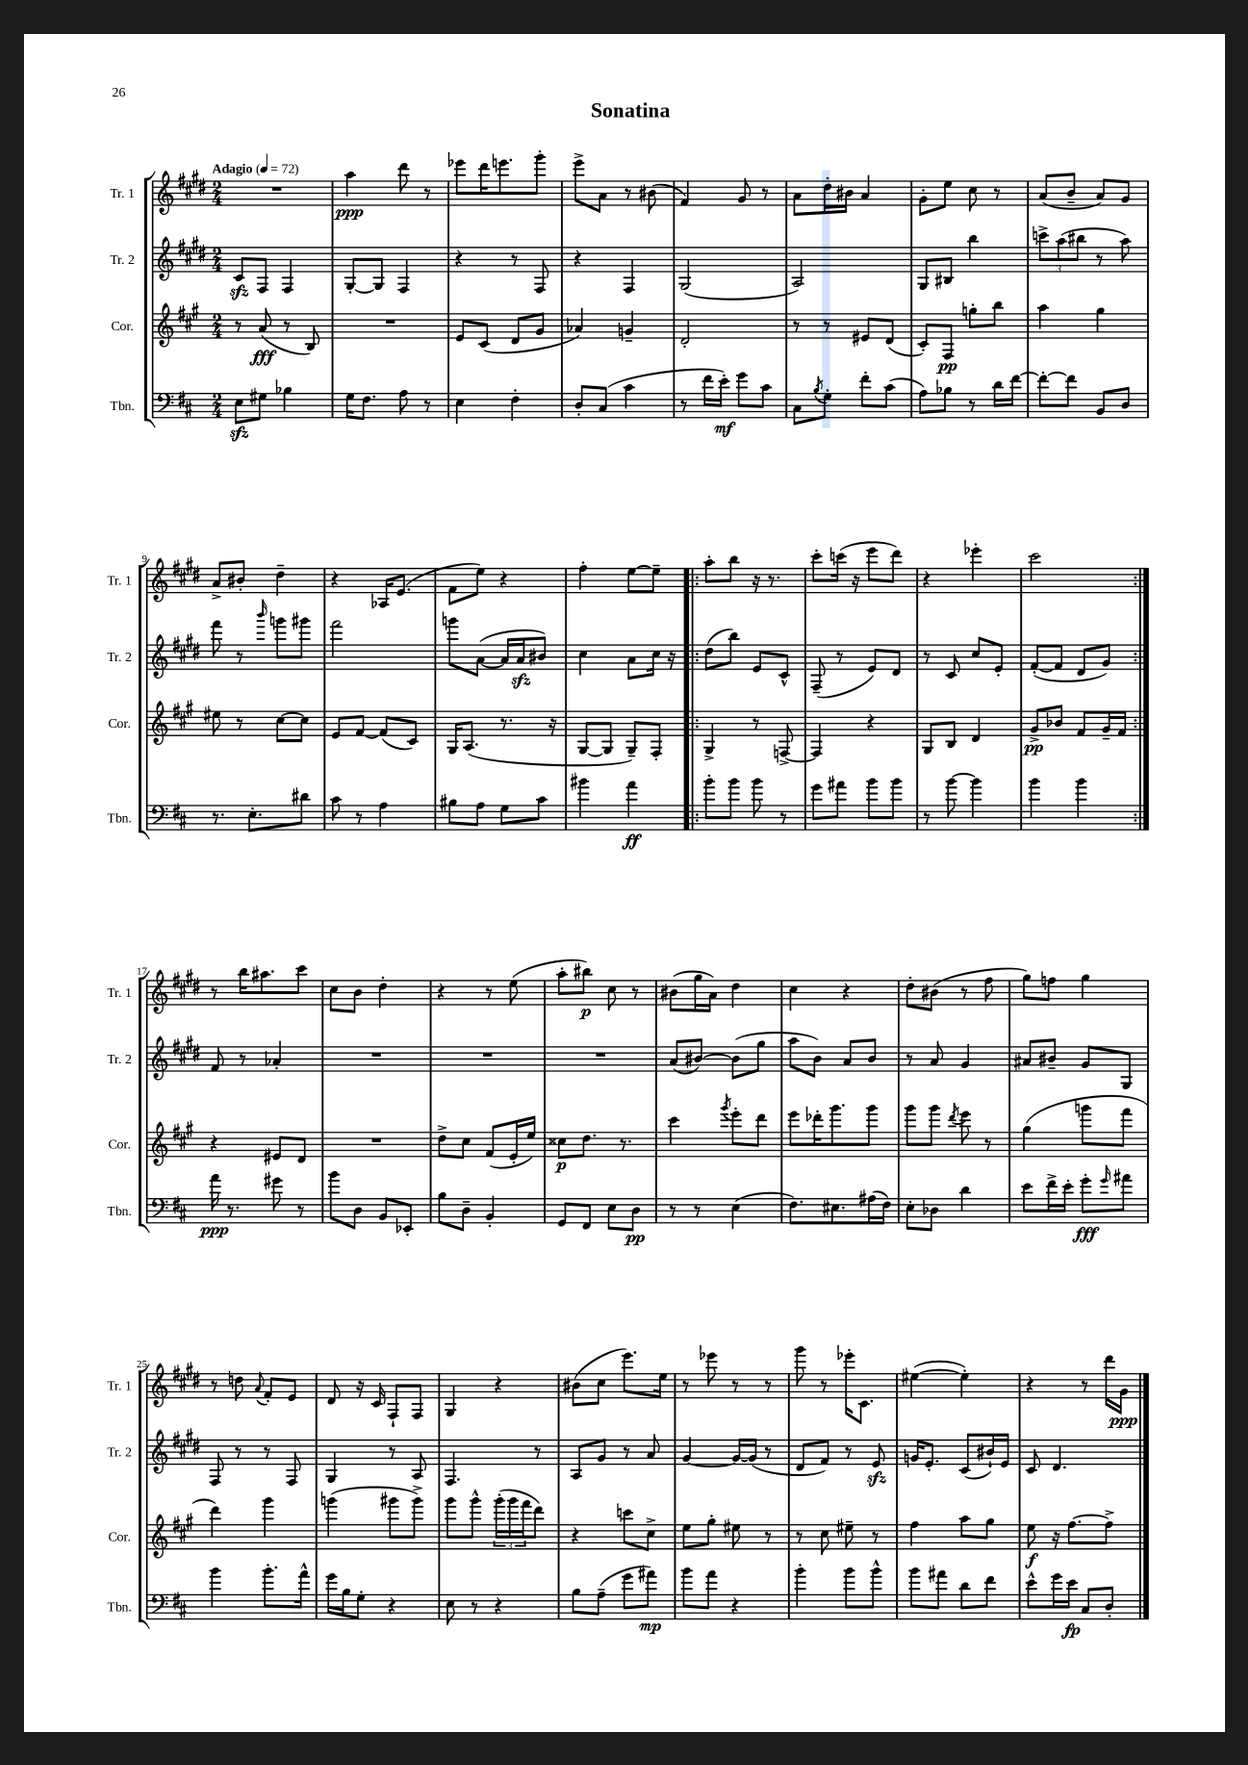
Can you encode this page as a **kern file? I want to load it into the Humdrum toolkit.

**kern	**dynam	**kern	**dynam	**kern	**kern	**dynam
*part4	*part4	*part3	*part3	*part2	*part1	*part1
*staff4	*staff4	*staff3	*staff3	*staff2	*staff1	*staff1
*I"Tbn.	*	*I"Cor.	*	*I"Tr. 2	*I"Tr. 1	*
*I'Tbn.	*	*I'Cor.	*	*I'Tr. 2	*I'Tr. 1	*
*clefF4	*	*clefG2	*	*clefG2	*clefG2	*
*k[f#c#]	*	*k[f#c#g#]	*	*k[f#c#g#d#]	*k[f#c#g#d#]	*
*M2/4	*	*M2/4	*	*M2/4	*M2/4	*
*MM72	*	*MM72	*	*MM72	*MM72	*
=1	=1	=1	=1	=1	=1	=1
!	!	!	!	!	!LO:TX:a:B:t=Adagio	!
8Ezz\L	.	8r	.	8c#zz/L	2r	.
8G#X\J	.	(8a/	fff	8F#/J	.	.
4B-X\	.	8r	.	4F#/	.	.
.	.	8B/)	.	.	.	.
=2	=2	=2	=2	=2	=2	=2
16G\KL	.	2r	.	[8G#'/L	4aa\	ppp
8.F#\J	.	.	.	.	.	.
.	.	.	.	8G#/J]	.	.
8A\	.	.	.	4F#/	8ddd#\	.
8r	.	.	.	.	8r	.
=3	=3	=3	=3	=3	=3	=3
4E\	.	8e/L	.	4r	8eee-X\L	.
.	.	(8c#/J	.	.	16ddd#\K	.
.	.	.	.	.	8.eeen\	.
4F#'\	.	8d/L	.	8r	.	.
.	.	8g#/J	.	8F#/	8ggg#'\J	.
=4	=4	=4	=4	=4	=4	=4
8D'/L	.	4a-X/)	.	4r	8eee^\L	.
(8C#/J	.	.	.	.	8a\J	.
4c#\	.	4gn~/	.	4F#/	8r	.
.	.	.	.	.	(8b#X\	.
=5	=5	=5	=5	=5	=5	=5
8r	.	2d'/	.	(2G#/	4f#/)	.
16f#\LL	.	.	.	.	.	.
16e'\JJ)	mf	.	.	.	.	.
8g\L	.	.	.	.	8g#/	.
8c#\J	.	.	.	.	8r	.
=6	=6	=6	=6	=6	=6	=6
8C#\L	.	8r	.	2A/)	8a\L	.
8qB/	.	.	.	.	.	.
8G'\J	.	8r	.	.	16dd#'\L	.
.	.	.	.	.	16b#X\JJ	.
8f#'\L	.	8e#X/L	.	.	4a/	.
(8c#\J	.	(8d/J	.	.	.	.
=7	=7	=7	=7	=7	=7	=7
8A\L)	.	8c#'/L)	.	8G#/L	8g#'\L	.
8B-X\J	.	8F#/J	pp	8B#X/J	8ee\J	.
8r	.	8ggn'\L	.	4bb\	8cc#\	.
16d\LL	.	8bb\J	.	.	8r	.
[16f#\JJ	.	.	.	.	.	.
=8	=8	=8	=8	=8	=8	=8
8f#'\L_	.	4aa\	.	12cccn^\L	(8a/L	.
.	.	.	.	(12aa\	.	.
8f#\J]	.	.	.	.	8b~/J	.
.	.	.	.	12bb#X\J	.	.
8BB/L	.	4gg#\	.	8r	8a/L)	.
8D/J	.	.	.	8aa\)	8g#/J	.
!!LO:LB:g=z
=9	=9	=9	=9	=9	=9	=9
8.r	.	8ee#X\	.	8fff#\	8a^/L	.
.	.	8r	.	8r	8b#X'/J	.
8.E'\L	.	.	.	.	.	.
.	.	.	.	16qqbbb/	.	.
.	.	[8cc#\L	.	8gggn\L	4dd#~\	.
8d#X\J	.	8cc#\J]	.	8ggg#X\J	.	.
=10	=10	=10	=10	=10	=10	=10
8c#\	.	8e/L	.	2fff#\	4r	.
8r	.	[8f#/J	.	.	.	.
4A\	.	(8f#/L]	.	.	16A-X/KL	.
.	.	.	.	.	(8.e/J	.
.	.	8c#/J)	.	.	.	.
=11	=11	=11	=11	=11	=11	=11
8B#X\L	.	16G#/KL	.	8gggn\L	8f#\L	.
.	.	(8.A/J	.	.	.	.
8A\J	.	.	.	([8a\J	8ee\J)	.
8G\L	.	8.r	.	16a/LL]	4r	.
.	.	.	.	16azz/J	.	.
8c#\J	.	.	.	8b#X/J)	.	.
.	.	16r	.	.	.	.
=12	=12	=12	=12	=12	=12	=12
4b#X\	.	[8G#/L	.	4cc#\	4ff#'\	.
.	.	8G#/J]	.	.	.	.
4a\	ff	8G#~/L)	.	8a\L	[8ee\L	.
.	.	8F#'/J	.	16cc#\Jk	8ee~\J]	.
.	.	.	.	16r	.	.
=13!|:	=13!|:	=13!|:	=13!|:	=13!|:	=13!|:	=13!|:
8b'\L	.	4G#^/	.	(8dd#\L	8aa'\L	.
8b\J	.	.	.	8bb\J)	8bb\J	.
8b\	.	8r	.	8e/L	16r	.
.	.	.	.	.	8.r	.
8r	.	[8Fn^/	.	8c#^^/J	.	.
=14	=14	=14	=14	=14	=14	=14
8g\L	.	4F/]	.	(8F#~/	8ccc#'\L	.
8a#X\J	.	.	.	8r	(16cccn\Jk	.
.	.	.	.	.	16r	.
8b\L	.	4r	.	8e/L)	8eee\L	.
8b\J	.	.	.	8d#/J	8ddd#\J)	.
=15	=15	=15	=15	=15	=15	=15
8r	.	8G#/L	.	8r	4r	.
[8b\	.	8B/J	.	8c#/	.	.
4b\]	.	4d/	.	8cc#/L	4eee-X'\	.
.	.	.	.	8e'/J	.	.
=16	=16	=16	=16	=16	=16	=16
4b\	.	8g#^/L	pp	([8f#'/L	2ccc#\	.
.	.	8b-X/J	.	8f#/J]	.	.
4b\	.	8f#/L	.	8d#/L	.	.
.	.	16g#~/L	.	8g#/J)	.	.
.	.	16f#/JJ	.	.	.	.
!!LO:LB:g=z
=17:|!	=17:|!	=17:|!	=17:|!	=17:|!	=17:|!	=17:|!
16a\	ppp	4r	.	8f#/	8r	.
8.r	.	.	.	.	.	.
.	.	.	.	8r	16bb\KL	.
.	.	.	.	.	8.aa#X\	.
8g#X\	.	8e#X/L	.	4a-X'/	.	.
8r	.	8d/J	.	.	8ccc#\J	.
=18	=18	=18	=18	=18	=18	=18
8b\L	.	2r	.	2r	8cc#\L	.
8D\J	.	.	.	.	8b\J	.
8BB/L	.	.	.	.	4dd#'\	.
8EE-X'/J	.	.	.	.	.	.
=19	=19	=19	=19	=19	=19	=19
8B\L	.	8dd^\L	.	2r	4r	.
8D~\J	.	8cc#\J	.	.	.	.
4BB'/	.	(8f#/L	.	.	8r	.
.	.	16e'/L	.	.	(8ee\	.
.	.	16ee/JJ)	.	.	.	.
=20	=20	=20	=20	=20	=20	=20
8GG/L	.	8cc##X\L	p	2r	8aa'\L	.
8FF#/J	.	8.dd\J	.	.	8bb#X\J)	p
8E\L	.	.	.	.	8cc#\	.
.	.	8.r	.	.	.	.
8D\J	pp	.	.	.	8r	.
=21	=21	=21	=21	=21	=21	=21
8r	.	4ccc#\	.	(8a/L	(8b#X\L	.
8r	.	.	.	[8b#X/J)	16gg#\L	.
.	.	.	.	.	16a\JJ)	.
.	.	8qggg#/	.	.	.	.
(4E\	.	8eee'\L	.	(8b#\L]	4dd#\	.
.	.	8ddd\J	.	8gg#\J	.	.
=22	=22	=22	=22	=22	=22	=22
8.F#\L)	.	8eee\L	.	8aa\L	4cc#\	.
.	.	16ddd-X'\K	.	8b\J)	.	.
8.E#X\	.	8.ggg#\	.	.	.	.
.	.	.	.	8a/L	4r	.
(16A#X\L	.	8ggg#\J	.	8b/J	.	.
16F#\JJ)	.	.	.	.	.	.
=23	=23	=23	=23	=23	=23	=23
8E'\L	.	8ggg#\L	.	8r	8dd#'\L	.
8D-X\J	.	8ggg#\J	.	8a/	(8b#X\J	.
.	.	8qddd/	.	.	.	.
4d\	.	8eee\	.	4g#/	8r	.
.	.	8r	.	.	8ff#\	.
=24	=24	=24	=24	=24	=24	=24
8e\L	.	(4gg#\	.	8a#X/L	8gg#\L)	.
16f#^\L	.	.	.	8b#X~/J	8ffn\J	.
16e'\JJ	.	.	.	.	.	.
8g'\L	fff	8gggn\L	.	8g#/L	4gg#\	.
16qqg/	.	.	.	.	.	.
8a#X\J	.	8fff#\J	.	8G#/J	.	.
!!LO:LB:g=z
=25	=25	=25	=25	=25	=25	=25
4b\	.	4ddd\)	.	8F#/	8r	.
.	.	.	.	8r	8ddn\	.
.	.	.	.	.	8qqa/	.
8.b'\L	.	4ggg#\	.	8r	8f#'/L	.
.	.	.	.	8F#/	8e/J	.
16a^^\Jk	.	.	.	.	.	.
=26	=26	=26	=26	=26	=26	=26
16g\LL	.	(4gggn\	.	4G#/	8d#/	.
16B\J	.	.	.	.	.	.
8G'\J	.	.	.	.	16r	.
.	.	.	.	.	16c#/	.
4r	.	8ggg#X\L	.	8r	8F#`/L	.
.	.	8ggg#^\J)	.	8A/	8F#/J	.
=27	=27	=27	=27	=27	=27	=27
8E\	.	8ggg#\L	.	4.F#/	4G#/	.
8r	.	8ggg#^^\J	.	.	.	.
4r	.	(24ggg#'\LL	.	.	4r	.
.	.	24ggg#\	.	.	.	.
.	.	24fff#\J	.	.	.	.
.	.	8ddd\J)	.	8r	.	.
=28	=28	=28	=28	=28	=28	=28
8B\L	.	4r	.	8A/L	(8b#X\L	.
(8A~\J	.	.	.	8g#/J	8cc#\J	.
8g\L	.	8cccn\L	.	8r	8.eee\L)	.
8a#X\J)	mp	8cc#^\J	.	8a/	.	.
.	.	.	.	.	16ee\Jk	.
=29	=29	=29	=29	=29	=29	=29
8b\L	.	8ee\L	.	[4g#/	8r	.
8a\J	.	8gg#'\J	.	.	8eee-X\	.
4r	.	8ee#X\	.	16g#/LL_	8r	.
.	.	.	.	(16g#/JJ]	.	.
.	.	8r	.	8r	8r	.
=30	=30	=30	=30	=30	=30	=30
4b'\	.	8r	.	8d#/L	8ggg#\	.
.	.	8cc#\	.	8f#/J)	8r	.
8b\L	.	8ee#X~\	.	8r	16eee-X'\KL	.
.	.	.	.	.	8.c#\J	.
8b^^\J	.	8r	.	8ezz/	.	.
=31	=31	=31	=31	=31	=31	=31
8b\L	.	4ff#\	.	16gn/KL	([4ee#X\	.
.	.	.	.	8.e'/J	.	.
8a#X\J	.	.	.	.	.	.
8d\L	.	8aa\L	.	(8c#/L	4ee#'\])	.
8f#\J	.	8gg#\J	.	16b#X`/L)	.	.
.	.	.	.	16e/JJ	.	.
=32	=32	=32	=32	=32	=32	=32
8e^^\L	.	8ee\	f	8c#/	4r	.
16g\L	.	16r	.	4.d#/	.	.
16e\JJ	fp	[8.ff#\L	.	.	.	.
8C#/L	.	.	.	.	8r	.
8D'/J	.	8ff#^\J]	.	.	16ddd#\LL	.
.	.	.	.	.	16g#\JJ	ppp
==	==	==	==	==	==	==
*-	*-	*-	*-	*-	*-	*-
